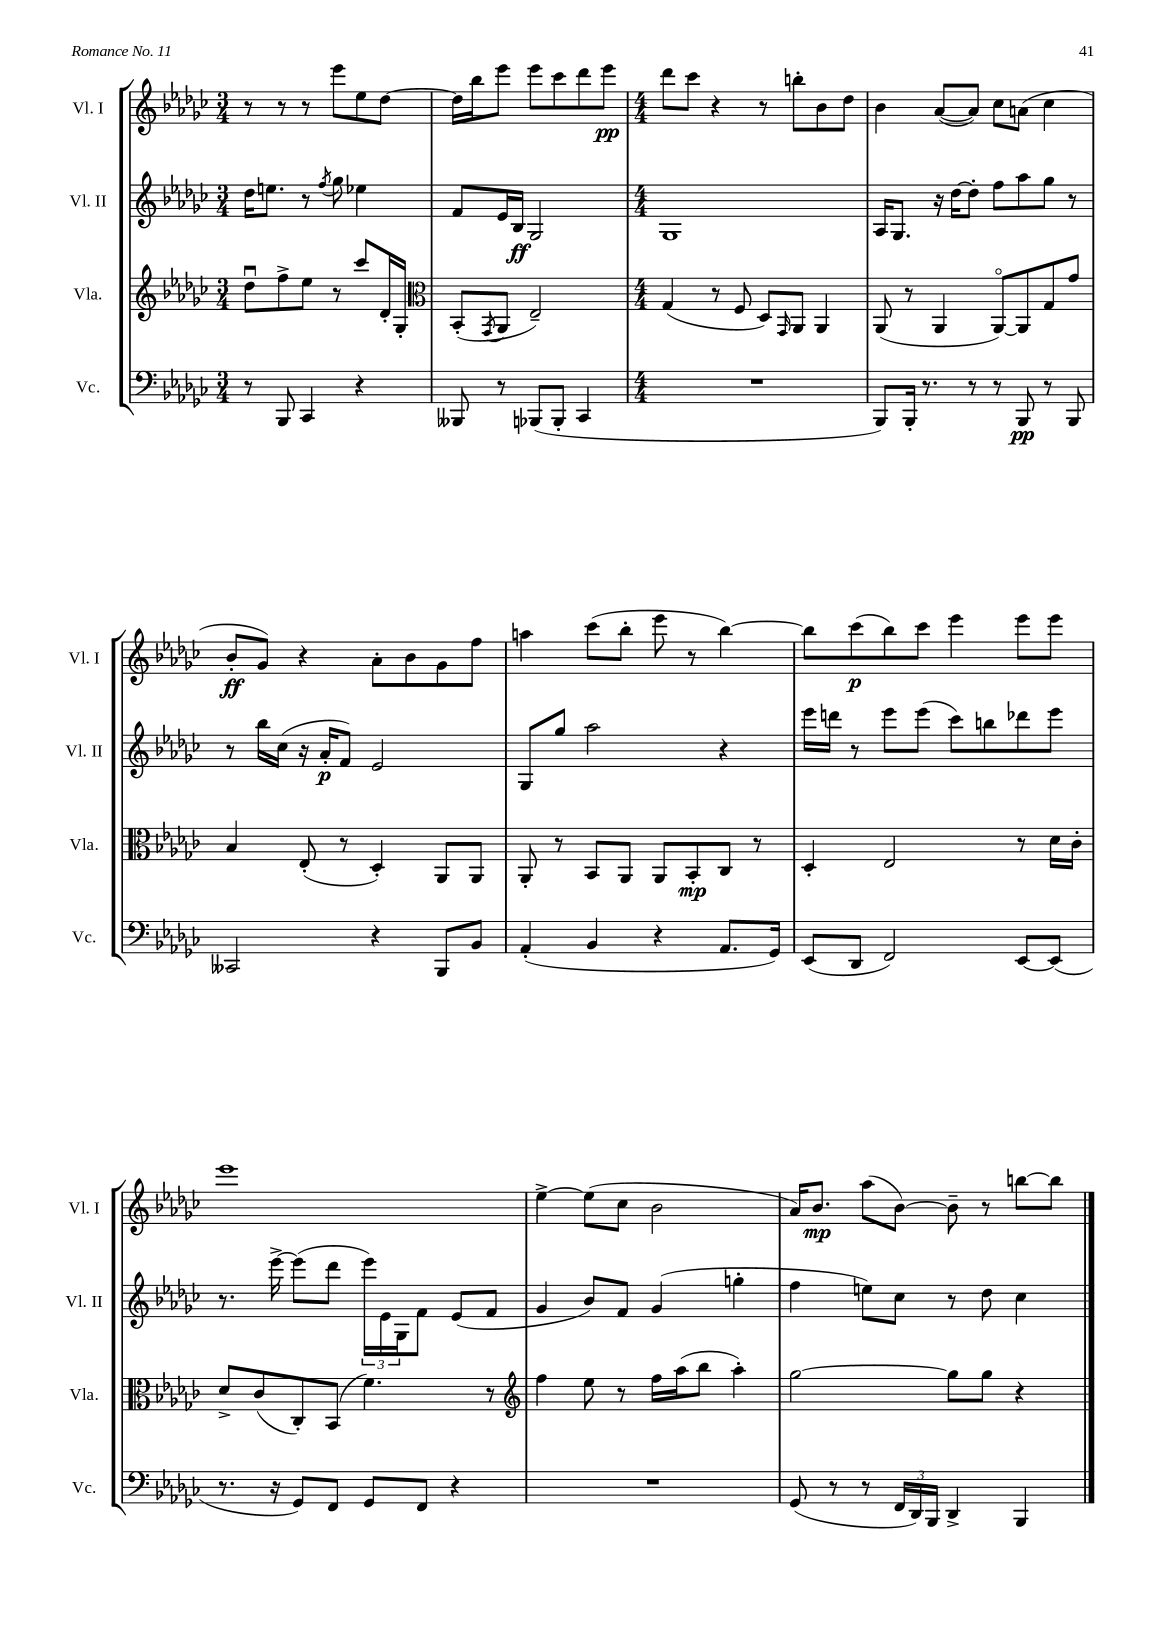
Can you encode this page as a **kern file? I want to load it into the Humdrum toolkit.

**kern	**dynam	**kern	**dynam	**kern	**dynam	**kern	**dynam
*part4	*part4	*part3	*part3	*part2	*part2	*part1	*part1
*staff4	*staff4	*staff3	*staff3	*staff2	*staff2	*staff1	*staff1
*I"Vc.	*	*I"Vla.	*	*I"Vl. II	*	*I"Vl. I	*
*I'Vc.	*	*I'Vla.	*	*I'Vl. II	*	*I'Vl. I	*
*clefF4	*	*clefG2	*	*clefG2	*	*clefG2	*
*k[b-e-a-d-g-c-]	*	*k[b-e-a-d-g-c-]	*	*k[b-e-a-d-g-c-]	*	*k[b-e-a-d-g-c-]	*
*M3/4	*	*M3/4	*	*M3/4	*	*M3/4	*
=15	=15	=15	=15	=15	=15	=15	=15
8r	.	8dd-u\L	.	16dd-\KL	.	8r	.
.	.	.	.	8.een\J	.	.	.
8BBB-/	.	8ff^\	.	.	.	8r	.
4CC-/	.	8ee-\J	.	8r	.	8r	.
.	.	.	.	8qff/	.	.	.
.	.	8r	.	8gg-\	.	8eee-\L	.
4r	.	8ccc-/L	.	4ee-X\	.	8ee-\	.
.	.	16d-'/L	.	.	.	[8dd-\J	.
.	.	16G-'/JJ	.	.	.	.	.
=16	=16	=16	=16	=16	=16	=16	=16
*	*	*clefC3	*	*	*	*	*
8BBB--X/	.	(8BB-'/L	.	8f/L	.	16dd-\LL]	.
.	.	.	.	.	.	16bb-\J	.
.	.	8qGG-/	.	.	.	.	.
8r	.	8AA-/J	.	16e-/L	.	8eee-\J	.
.	.	.	.	16B-/JJ	ff	.	.
(8BBB-X/L	.	2E-~/)	.	2G-/	.	8eee-\L	.
8BBB-'/J	.	.	.	.	.	8ccc-\	.
4CC-/	.	.	.	.	.	8ddd-\	.
.	.	.	.	.	.	8eee-\J	pp
=17	=17	=17	=17	=17	=17	=17	=17
*M4/4	*	*M4/4	*	*M4/4	*	*M4/4	*
1r	.	(4G-/	.	1G-	.	8ddd-\L	.
.	.	.	.	.	.	8ccc-\J	.
.	.	8r	.	.	.	4r	.
.	.	8F/	.	.	.	.	.
.	.	8D-/L)	.	.	.	8r	.
.	.	16qqGG-/	.	.	.	.	.
.	.	8AA-/J	.	.	.	8bbn'\L	.
.	.	4AA-/	.	.	.	8b-\	.
.	.	.	.	.	.	8dd-\J	.
=18	=18	=18	=18	=18	=18	=18	=18
8BBB-/L)	.	(8AA-/	.	16A-/KL	.	4b-\	.
.	.	.	.	8.G-/J	.	.	.
16BBB-'/Jk	.	8r	.	.	.	.	.
8.r	.	.	.	.	.	.	.
.	.	4AA-/	.	16r	.	([8a-/L	.
.	.	.	.	[16dd-\KL	.	.	.
8r	.	.	.	8dd-'\J]	.	8a-/J])	.
8r	.	[8AA-/L)	.	8ff\L	.	8cc-\L	.
8BBB-/	pp	8AA-/]	.	8aa-\	.	(8an\J	.
8r	.	8G-/	.	8gg-\J	.	4cc-\	.
8BBB-/	.	8g-/J	.	8r	.	.	.
!!LO:LB:g=z
=19	=19	=19	=19	=19	=19	=19	=19
2CC--X/	.	4B-/	.	8r	.	8b-'/L	ff
.	.	.	.	16bb-\LL	.	8g-/J)	.
.	.	.	.	(16cc-\JJ	.	.	.
.	.	(8E-'/	.	16r	.	4r	.
.	.	.	.	16a-'/KL	p	.	.
.	.	8r	.	8f/J)	.	.	.
4r	.	4D-'/)	.	2e-/	.	8a-'\L	.
.	.	.	.	.	.	8b-\	.
8BBB-/L	.	8AA-/L	.	.	.	8g-\	.
8BB-/J	.	8AA-/J	.	.	.	8ff\J	.
=20	=20	=20	=20	=20	=20	=20	=20
(4AA-'/	.	8AA-'/	.	8G-/L	.	4aan\	.
.	.	8r	.	8gg-/J	.	.	.
4BB-/	.	8BB-/L	.	2aa-\	.	(8ccc-\L	.
.	.	8AA-/J	.	.	.	8bb-'\J	.
4r	.	8AA-/L	.	.	.	8eee-\	.
.	.	8BB-'/	mp	.	.	8r	.
8.AA-/L	.	8C-/J	.	4r	.	[4bb-\)	.
.	.	8r	.	.	.	.	.
16GG-/Jk)	.	.	.	.	.	.	.
=21	=21	=21	=21	=21	=21	=21	=21
(8EE-/L	.	4D-'/	.	16eee-\LL	.	8bb-\L]	.
.	.	.	.	16dddn\JJ	.	.	.
8DD-/J	.	.	.	8r	.	(8ccc-\	p
2FF/)	.	2E-/	.	8eee-\L	.	8bb-\)	.
.	.	.	.	(8eee-\J	.	8ccc-\J	.
.	.	.	.	8ccc-\L)	.	4eee-\	.
.	.	.	.	8bbn\	.	.	.
[8EE-/L	.	8r	.	8ddd-X\	.	8eee-\L	.
(8EE-/J]	.	16d-\LL	.	8eee-\J	.	8eee-\J	.
.	.	16c-'\JJ	.	.	.	.	.
!!LO:LB:g=z
=22	=22	=22	=22	=22	=22	=22	=22
8.r	.	8d-^/L	.	8.r	.	1eee-	.
.	.	(8c-/	.	.	.	.	.
16r	.	.	.	[16eee-^\	.	.	.
8GG-/L)	.	8C-'/)	.	(8eee-\L]	.	.	.
8FF/J	.	(8BB-/J	.	8ddd-\J	.	.	.
8GG-/L	.	4.f\)	.	24eee-\LL)	.	.	.
.	.	.	.	24e-\	.	.	.
.	.	.	.	24G-\J	.	.	.
8FF/J	.	.	.	8f\J	.	.	.
4r	.	.	.	(8e-/L	.	.	.
.	.	8r	.	8f/J	.	.	.
=23	=23	=23	=23	=23	=23	=23	=23
*	*	*clefG2	*	*	*	*	*
1r	.	4ff\	.	4g-/	.	[4ee-^\	.
.	.	8ee-\	.	8b-/L)	.	(8ee-\L]	.
.	.	8r	.	8f/J	.	8cc-\J	.
.	.	16ff\LL	.	(4g-/	.	2b-\	.
.	.	(16aa-\J	.	.	.	.	.
.	.	8bb-\J	.	.	.	.	.
.	.	4aa-'\)	.	4ggn'\	.	.	.
=24	=24	=24	=24	=24	=24	=24	=24
(8GG-/	.	[2gg-\	.	4ff\	.	16a-/KL)	.
.	.	.	.	.	.	8.b-/J	mp
8r	.	.	.	.	.	.	.
8r	.	.	.	8een\L)	.	(8aa-\L	.
24FF/LL	.	.	.	8cc-\J	.	[8b-\J)	.
24DD-/)	.	.	.	.	.	.	.
24BBB-/JJ	.	.	.	.	.	.	.
4DD-^/	.	8gg-\L]	.	8r	.	8b-~\]	.
.	.	8gg-\J	.	8dd-\	.	8r	.
4BBB-/	.	4r	.	4cc-\	.	[8bbn\L	.
.	.	.	.	.	.	8bb\J]	.
==	==	==	==	==	==	==	==
*-	*-	*-	*-	*-	*-	*-	*-
